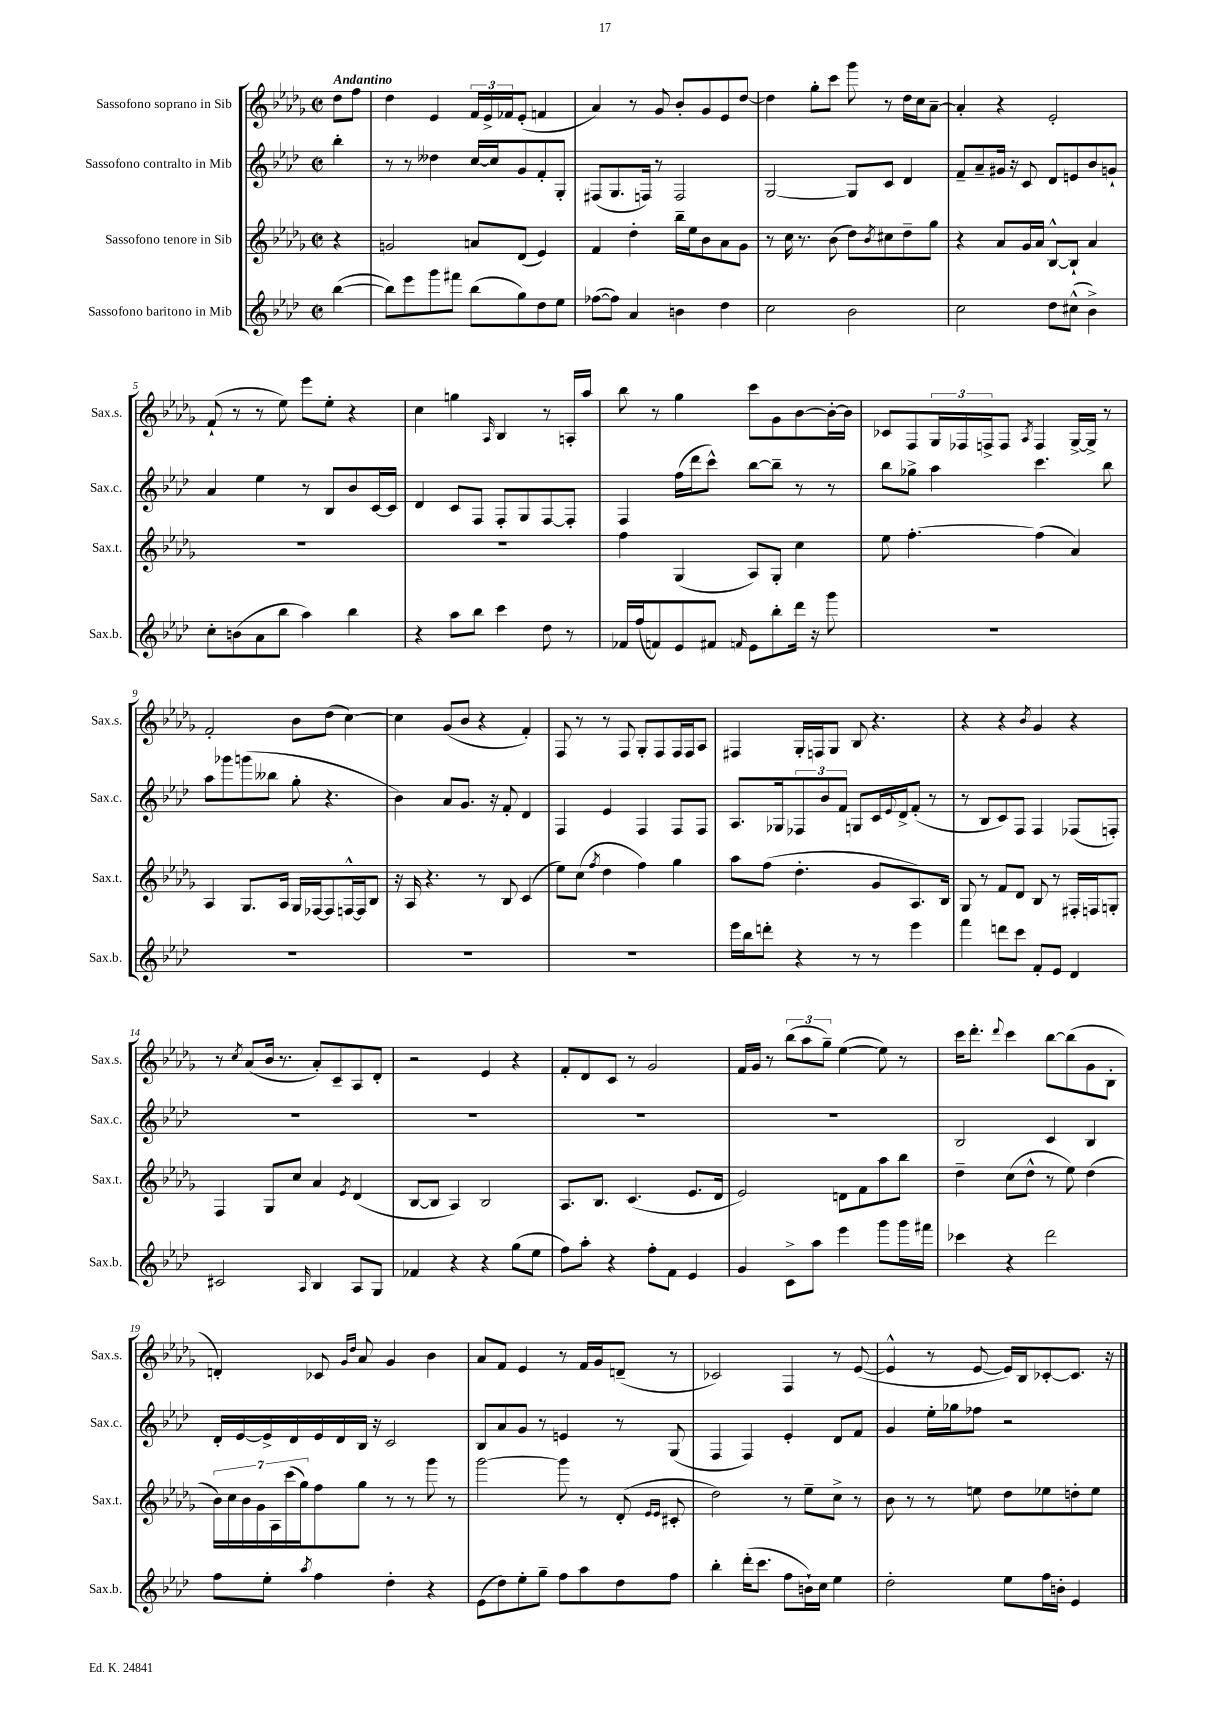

**kern	**kern	**kern	**kern
*part4	*part3	*part2	*part1
*staff4	*staff3	*staff2	*staff1
*I"Sassofono baritono in Mib	*I"Sassofono tenore in Sib	*I"Sassofono contralto in Mib	*I"Sassofono soprano in Sib
*I'Sax.b.	*I'Sax.t.	*I'Sax.c.	*I'Sax.s.
*clefG2	*clefG2	*clefG2	*clefG2
*k[b-e-a-d-]	*k[b-e-a-d-g-]	*k[b-e-a-d-]	*k[b-e-a-d-g-]
*M2/2	*M2/2	*M2/2	*M2/2
*met(c|)	*met(c|)	*met(c|)	*met(c|)
=	=	=	=
!	!	!	!LO:TX:a:B:t=Andantino
([4bb-\	4r	4bb-'\	8dd-\L
.	.	.	8ff\J
=1	=1	=1	=1
8bb-\L])	2gn/	8r	4dd-\
8eee-\	.	8r	.
8ggg\	.	4dd--X\	4e-/
8fff#X\J	.	.	.
(8bb-\L	8an/L	[16cc/LL	24f/LL
.	.	.	24e-^/
.	.	16cc/J]	.
.	.	.	24f-X/J
8gg\)	(8d-/J	8g/	(8e-'/J
8dd-\	4e-/)	8f'/	4fn/
8ee-\J	.	8G'/J	.
=2	=2	=2	=2
([8ff-X\L	4f/	(8F#X/L	4a-/)
8ff-\J])	.	8.G/	.
4a-/	4dd-'\	.	8r
.	.	16Fn/Jk)	.
.	.	8r	8g-/
4bn\	16bb-~\LL	2F/	8b-'/L
.	16ee-\J	.	.
.	8b-\	.	8g-/
4dd-\	8a-\	.	8e-/
.	8g-\J	.	[8dd-/J
=3	=3	=3	=3
2cc\	8r	[2G/	4dd-\]
.	16cc\	.	.
.	8.r	.	.
.	.	.	8gg-'\L
.	(8b-\	.	8ccc\J
2b-\	8dd-\L)	8G/L]	8ggg-\
.	8qb-/	.	.
.	8cc#X\	8c/J	8r
.	8dd-~\	4d-/	16dd-\LL
.	.	.	16cc\J
.	8gg-\J	.	[8a-~\J
=4	=4	=4	=4
2cc\	4r	8f~/L	4a-'/]
.	.	8a-~/	.
.	8a-/L	16g#X/Jk	4r
.	.	16r	.
.	16g-/L	8c/	.
.	16a-/JJ	.	.
8dd-\L	[8B-^^/L	8d-/L	2e-'/
(8cc#X^^\J	8B-`/J]	8en/	.
4b-^\)	4a-/	8b-/	.
.	.	8gn`/J	.
!!LO:LB:g=z
=5	=5	=5	=5
8cc'\L	1r	4a-/	(8f`/
(8bn\	.	.	8r
8a-\	.	4ee-\	8r
8bb-\J	.	.	8ee-\)
4aa-\)	.	8r	8eee-\L
.	.	8B-/L	8ee-'\J
4bb-\	.	8b-/	4r
.	.	[16c/L	.
.	.	16c/JJ]	.
=6	=6	=6	=6
4r	1r	4d-/	4cc\
8aa-\L	.	8c/L	4ggn\
8bb-\J	.	8F/J	.
.	.	.	16qqA-/
4ccc\	.	8F'/L	4B-/
.	.	8G/	.
8dd-\	.	[8F/	8r
8r	.	8F'/J]	16An'/LL
.	.	.	16aa-/JJ
=7	=7	=7	=7
16f-X/LL	4ff\	4F/	8bb-\
(16ff/J	.	.	.
8fn/)	.	.	8r
8e-/	(4G-/	(16ff\LL	4gg-\
.	.	16ddd-\J	.
8f#X/J	.	8ccc^^\J)	.
16qqfn/	.	.	.
8e-\L	8A-/L)	[8bb-\L	8ccc\L
8bb-'\	8G-'/J	8bb-~\J]	8g-\
16ddd-\Jk	4cc\	8r	[8b-\
16r	.	.	.
8ggg\	.	8r	16b-'\L_
.	.	.	16b-\JJ]
=8	=8	=8	=8
1r	8ee-\	8bb-\L	8c-X/L
.	[4.ff'\	8gg-X^\J	8F/
.	.	4aa-\	24G-/L
.	.	.	24F-X/
.	.	.	24Fn^/J
.	.	.	8F/J
.	.	.	8qA-/
.	(4ff\]	4.ccc\	4F/
.	4a-/)	.	[16G-^/LL
.	.	.	16G-^/JJ]
.	.	8bb-\	8r
!!LO:LB:g=z
=9	=9	=9	=9
1r	4A-/	8aa-\L	2f'/
.	.	8ggg-X\	.
.	8.G-/L	(8gggn\	.
.	.	8bb--X\J	.
.	16A-/Jk	.	.
.	16G-/LL	8gg'\	8b-\L
.	[16F-X/J	.	.
.	8F-/]	4.r	(8dd-\J
.	[16Fn^^/L	.	[4cc\)
.	16F/J]	.	.
.	8B-/J	.	.
=10	=10	=10	=10
1r	16r	4b-\)	4cc\]
.	16A-/	.	.
.	4.r	.	.
.	.	8a-/L	(8g-/L
.	.	8.g/J	8b-/J
.	8r	.	4r
.	.	16r	.
.	8B-/	8f'/	.
.	(4c/	4d-/	4f'/)
=11	=11	=11	=11
1r	8ee-\L)	4F/	8F/
.	(8cc\J	.	8r
.	8qff/	.	.
.	4dd-\	4e-/	8r
.	.	.	8F/
.	4ff\)	4F/	8G-'/L
.	.	.	8F/
.	4gg-\	8F/L	16F/L
.	.	.	16F/J
.	.	8F/J	8A-/J
=12	=12	=12	=12
16eee-\LL	8aa-\L	8.A-/L	4F#X/
16bb-\J	.	.	.
8dddn'\J	(8ff\J	.	.
.	.	16G-X/k	.
4r	4.dd-'\	12F-X/	16G-'/LL
.	.	.	16Fn/J
.	.	12b-/	.
.	.	.	8G-/J
.	.	12f/J	.
8r	.	8Gn/L	8B-/
8r	8g-/L	16c/L	4.r
.	.	8qqe-/	.
.	.	16d-^/J	.
4eee-\	8.A-/)	(8f'/J	.
.	.	8r	.
.	16B-/Jk	.	.
=13	=13	=13	=13
4fff\	8G-/	8r	4r
.	8r	8B-/L	.
8dddn\L	8f/L	8c/)	4r
8ccc\J	8d-/J	8F/J	.
.	.	.	8qb-/
8f'/L	8B-/	4F/	4g-/
8e-/J	8r	.	.
4d-/	16F#X'/LL	(8F-X/L	4r
.	16Fn/J	.	.
.	8Gn'/J	8Fn'/J)	.
!!LO:LB:g=z
=14	=14	=14	=14
2c#X/	4F/	1r	8r
.	.	.	8qcc/
.	.	.	(8a-/L
.	8G-/L	.	16b-/Jk
.	.	.	8.r
.	8cc/J	.	.
16qqA-/	.	.	.
4B-/	4a-/	.	8a-'/L)
.	.	.	8c~/
.	8qe-/	.	.
8A-/L	(4d-/	.	8A-/
8G/J	.	.	8d-'/J
=15	=15	=15	=15
4f-X/	[8B-/L	1r	2r
.	8B-/J]	.	.
4r	4A-/)	.	.
4r	2B-/	.	4e-/
(8gg\L	.	.	4r
8ee-\J	.	.	.
=16	=16	=16	=16
8ff\L)	8.A-/L	1r	8f'/L
8aa-'\J	.	.	8d-/
.	8.B-/J	.	.
4r	.	.	8c/J
.	(4.c/	.	8r
8ff'\L	.	.	2g-/
8f\J	.	.	.
4e-/	8.e-/L	.	.
.	16d-/Jk	.	.
=17	=17	=17	=17
4g/	2e-/)	1r	16f/LL
.	.	.	16g-/JJ
.	.	.	8r
8c^\L	.	.	(12bb-\L
.	.	.	12aa-\
8aa-\J	.	.	.
.	.	.	12gg-~\J)
4eee-\	8dn\L	.	([4ee-\
.	8f\	.	.
8ggg\L	8aa-\	.	8ee-\])
16ggg\L	8bb-\J	.	8r
16fff#X\JJ	.	.	.
=18	=18	=18	=18
4ccc-X\	4dd-~\	2B-/	16ccc\KL
.	.	.	8.ddd-'\J
.	.	.	8qqddd-/
4r	(8cc\L	.	4ccc\
.	8dd-^^\J	.	.
2ddd-\	8r	4c/	[8bb-\L
.	8ee-\)	.	(8bb-\]
.	(4dd-\	4B-/	8g-\
.	.	.	8B-'\J
!!LO:LB:g=z
=19	=19	=19	=19
8ff\L	28b-\LL)	16d-'/LL	4dn'/)
.	28cc\	.	.
.	.	[16e-/	.
.	28b-\	.	.
.	28g-\	.	.
8ee-'\J	.	16e-^/]	.
.	28A-\	.	.
.	(28ccc\	.	.
.	.	16d-/	.
.	28gg-\J)	.	.
8qaa-/	.	.	.
4ff\	8ff\	16e-/	8c-X/
.	.	16d-/	.
.	.	.	16qqg-/LL
.	.	.	16qqdd-/JJ
.	8gg-\J	16B-/JJ	8a-/
.	.	16r	.
4dd-'\	8r	2c/	4g-/
.	8r	.	.
4r	8ggg-\	.	4b-\
.	8r	.	.
=20	=20	=20	=20
(8e-\L	[2ggg-\	8B-/L	8a-/L
8dd-\)	.	8a-/	8f/J
8ee-'\	.	8g/J	4e-/
8gg~\J	.	8r	.
8ff\L	8ggg-\]	4en/	8r
8aa-\	8r	.	16f/LL
.	.	.	16g-/J
8dd-\	(8d-'/	8r	(8dn~/J
.	16qqe-/LL	.	.
.	16qqe-/JJ	.	.
8ff\J	8c#X'/	(8G/	8r
=21	=21	=21	=21
4bb-'\	2dd-\)	4F/	2c-X/)
(16ddd-'\KL	.	4F/)	.
8.ccc\J	.	.	.
8ff\L	8r	4e-'/	4F/
16bn`\L)	8ee-~\L	.	.
16cc\JJ	.	.	.
4ee-\	8cc^\J	8d-/L	8r
.	8r	8f/J	([8e-/
=22	=22	=22	=22
2dd-'\	8b-\	4g/	4e-^^/]
.	8r	.	.
.	8r	16ee-'\LL	8r
.	.	16gg-X\J	.
.	8een\	8ff-X\J	[8e-/
8ee-\L	8dd-\L	2r	16e-/LL])
.	.	.	16B-/J
16ff\L	8ee-X\	.	[8c-X'/
16bn'\JJ	.	.	.
4e-/	8ddn'\	.	8.c-/J]
.	8ee-\J	.	.
.	.	.	16r
==	==	==	==
*-	*-	*-	*-
